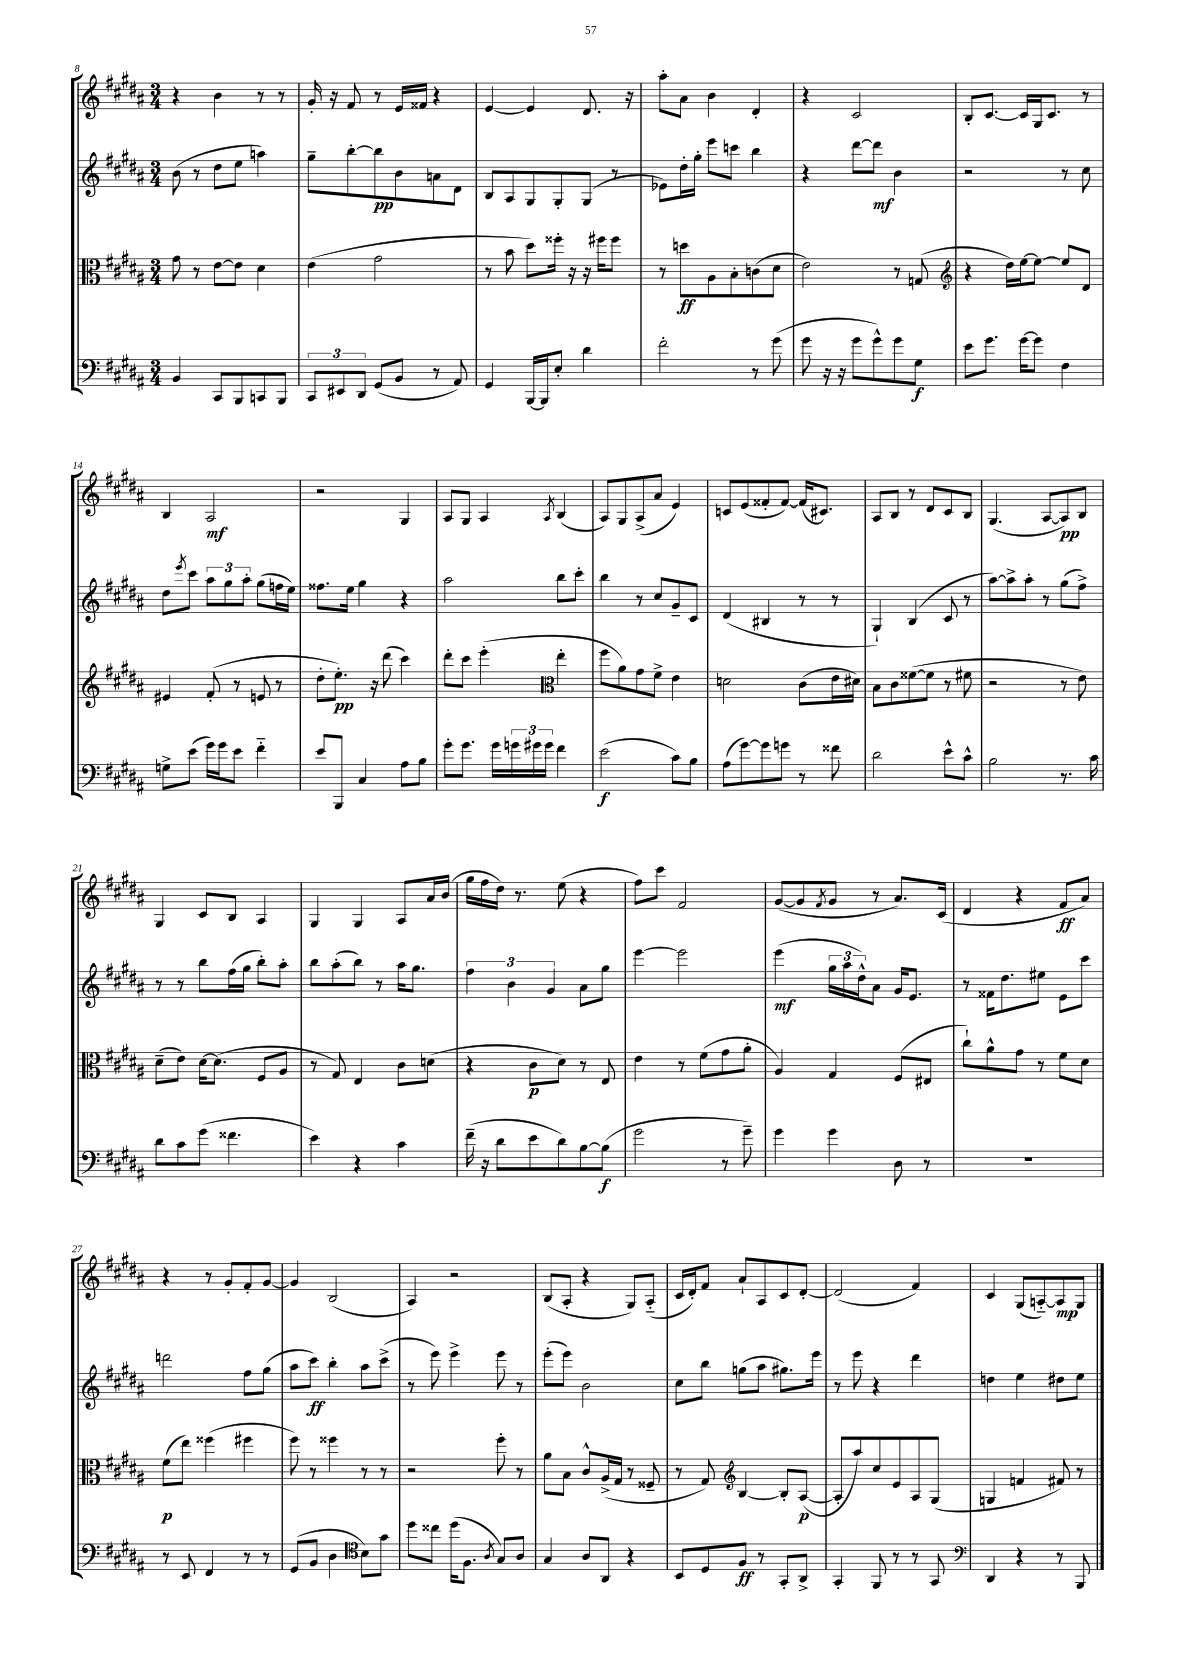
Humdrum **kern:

**kern	**kern	**kern	**kern
*staff4	*staff3	*staff2	*staff1
*clefF4	*clefC3	*clefG2	*clefG2
*k[f#c#g#d#a#]	*k[f#c#g#d#a#]	*k[f#c#g#d#a#]	*k[f#c#g#d#a#]
*M3/4	*M3/4	*M3/4	*M3/4
4BB	8g#	(8b	4r
.	8r	8r	.
8CC#	[8e	8dd#	4b
8BBB	8e]	8ee	.
8CC	4d#	4aa)	8r
8BBB	.	.	8r
=	=	=	=
12CC#	(4e	8gg#~	16g#'
.	.	.	16r
12EE#	.	.	.
.	.	[8bb'	8f#
12DD#	.	.	.
(8GG#	2g#	8bb]	8r
8BB	.	8b	16e
.	.	.	16f##
8r	.	8a	4r
8AA#)	.	8d#	.
=	=	=	=
4GG#	8r	8B	[4e
.	8b	8A#	.
[16BBB	8dd#)	8G#	4e]
16BBB]	.	.	.
8E'	16ff##'	8G#'	.
.	16r	.	.
4d#	16r	(8G#	8.d#
.	16ff#	.	.
.	8ff#	8r	.
.	.	.	16r
=	=	=	=
2f#'	8r	8e-)	8aa#'
.	8dd	16dd#'	8a#
.	.	16gg#'	.
.	8A#	8eee	4b
.	8B'	8ccc	.
8r	(8c	4bb	4d#'
(8g#	8d#	.	.
=	=	=	=
8g#	2e)	4r	4r
16r	.	.	.
16r	.	.	.
8g#	.	[8ddd#	2c#
8g#^^)	.	8ddd#]	.
8g#	8r	4b	.
8G#	(8G	.	.
=	=	=	=
*	*clefG2	*	*
8e	4r	2r	8B'
8.g#	.	.	[8.c#
.	16dd#)	.	.
[16g#	[16ee	.	16c#]
8g#]	8ee_	.	16G#
.	.	.	8.c#
4F#	8ee]	8r	.
.	8d#	8cc#	8r
=	=	=	=
8G^	4e#	8dd#	4B
.	.	8qeee	.
(8e	.	8ccc#	.
16g#)	(8f#'	12aa#	2A#
16g#	.	.	.
.	.	12gg#	.
8e	8r	.	.
.	.	12aa#'	.
4f#'~	8e	(8gg#	.
.	8r	16ff	.
.	.	16ee)	.
=	=	=	=
8e	8dd#'	8.ff##	2r
8BBB	8.ee')	.	.
.	.	16ee	.
4C#	.	4gg#	.
.	16r	.	.
.	(8ddd#	.	.
8A#	4ccc#)	4r	4G#
8B	.	.	.
=	=	=	=
8g#'	8ddd#'	2aa#	8A#
8.g#	8ccc#	.	8G#
.	(4eee'	.	4A#
16g#	.	.	.
24g	.	.	.
24g#	.	.	.
24g#	.	.	.
*	*clefC3	*	*
.	.	.	8qA#
4f#	4ee'	8bb	(4B
.	.	8ccc#'	.
=	=	=	=
(2e	8ff#	4bb	8A#)
.	8a#)	.	8G#
.	8g#	8r	(8A#^
.	8f#^	8cc#	8a#
8c#)	4e	8g#~	4e)
8B	.	8c#	.
=	=	=	=
(8A#	2d	(4d#	8c
[8g#)	.	.	(8e
8g#]	.	4B#	8f##'
8g	.	.	[8f##)
8r	(8c#	8r	(16f##]
.	.	.	8.c#)
8f##	16e	8r	.
.	16d#)	.	.
=	=	=	=
2d#	8B	4G#`)	8A#
.	8c#	.	8B
.	([8f##	(4B	8r
.	8f##]	.	8d#
8e^^	8r	8c#	8c#
8c#^^	8f#	8r	8B
=	=	=	=
2B	2r	[8aa#)	(4.G#
.	.	8aa#^]	.
.	.	8aa#'	.
.	.	8r	[8A#
8.r	8r	(8gg#	8A#])
.	8e)	8ff#^)	8B
16c#	.	.	.
=	=	=	=
8d#	(8d#~	8r	4G#
8c#	8e)	8r	.
(8g#	[16d#	8bb	8c#
.	(8.d#]	.	.
4.f##	.	(16ff#	8B
.	.	16gg#	.
.	8F#	8bb')	4A#
.	8A#	8aa#'	.
=	=	=	=
4e)	8r	8bb	4G#
.	8G#)	(8aa#'	.
4r	4E	8bb)	4G#
.	.	8r	.
4c#	8c#	16aa#	8A#
.	.	8.gg#	.
.	(8d	.	16a#
.	.	.	(16b
=	=	=	=
(16f#~	4r	6ff#	16gg#
16r	.	.	16ff#
8d#	.	.	16dd#)
.	.	6b	.
.	.	.	8.r
8e	8c#	.	.
.	.	6g#	.
8d#)	8d#)	.	(8ee
[8B	8r	8a#	4r
(8B]	8E	8gg#	.
=	=	=	=
2g#	4e	[4eee	8ff#)
.	.	.	8ccc#
.	8r	2eee]	2f#
.	(8f#	.	.
8r	8g#	.	.
8g#~)	8a#'	.	.
=	=	=	=
4g#	4A#)	(4eee	([8g#
.	.	.	8g#]
.	.	.	8qf#
4g#	4G#	24gg#	8g#
.	.	24aa#	.
.	.	24dd#^^)	.
.	.	8a#	8r
8D#	(8F#	16g#	8.a#)
.	.	8.e	.
8r	8E#	.	.
.	.	.	(16c#
=	=	=	=
2.r	8cc#`)	8r	4d#
.	8a#^^	16f##	.
.	.	8.dd#	.
.	8g#	.	4r
.	8r	8ee#	.
.	8f#	8e	8f#
.	8d#	8ccc#	8a#)
=	=	=	=
8r	(8f#	2ddd	4r
8EE	8ee)	.	.
4FF#	(4ff##	.	8r
.	.	.	8g#'
8r	4ff#	8ff#	8f#'
8r	.	(8gg#	[8g#
=	=	=	=
(8GG#	8ff#)	8aa#	4g#]
8BB	8r	8ccc#)	.
4D#	4ff##	4bb'	(2B
*clefC4	*	*	*
8B)	8r	8aa#	.
8g#	8r	(8ccc#^	.
=	=	=	=
8dd#	2r	8r	4A#)
8cc##	.	8eee)	.
(16dd#	.	4eee^	2r
8.F#	.	.	.
8qA#	.	.	.
8G#)	8ff#'	8eee	.
8A#	8r	8r	.
=	=	=	=
4G#	8a#	(8eee'	(8B
.	8B	8eee)	8A#'
8A#	8c#^^	2b	4r
8AA#	(16A#^	.	.
.	16G#	.	.
4r	8r	.	8G#)
.	8F##~	.	(8A#'~
=	=	=	=
8BB	8r	8cc#	16c#
.	.	.	16d#')
8D#	8G#)	8bb	8f#
*	*clefG2	*	*
8F#	[4B	(8gg	8a#`
8r	.	8aa#	8A#
8GG#'	8B']	8.gg#)	8c#
8AA#^	([8A#	.	[8d#'
.	.	16eee	.
=	=	=	=
4GG#'	8A#']	8r	(2d#]
.	8aa#)	8eee	.
8FF#	8cc#	4r	.
8r	8e	.	.
8r	8A#	4ddd#	4f#)
8GG#	(8G#	.	.
=	=	=	=
*clefF4	*	*	*
4DD#	4G	4dd	4c#
4r	4f	4ee	(8G#
.	.	.	[8A'~)
8r	8f#)	8dd#	8A]
8BBB	8r	8ee	8G#
==	==	==	==
*-	*-	*-	*-
